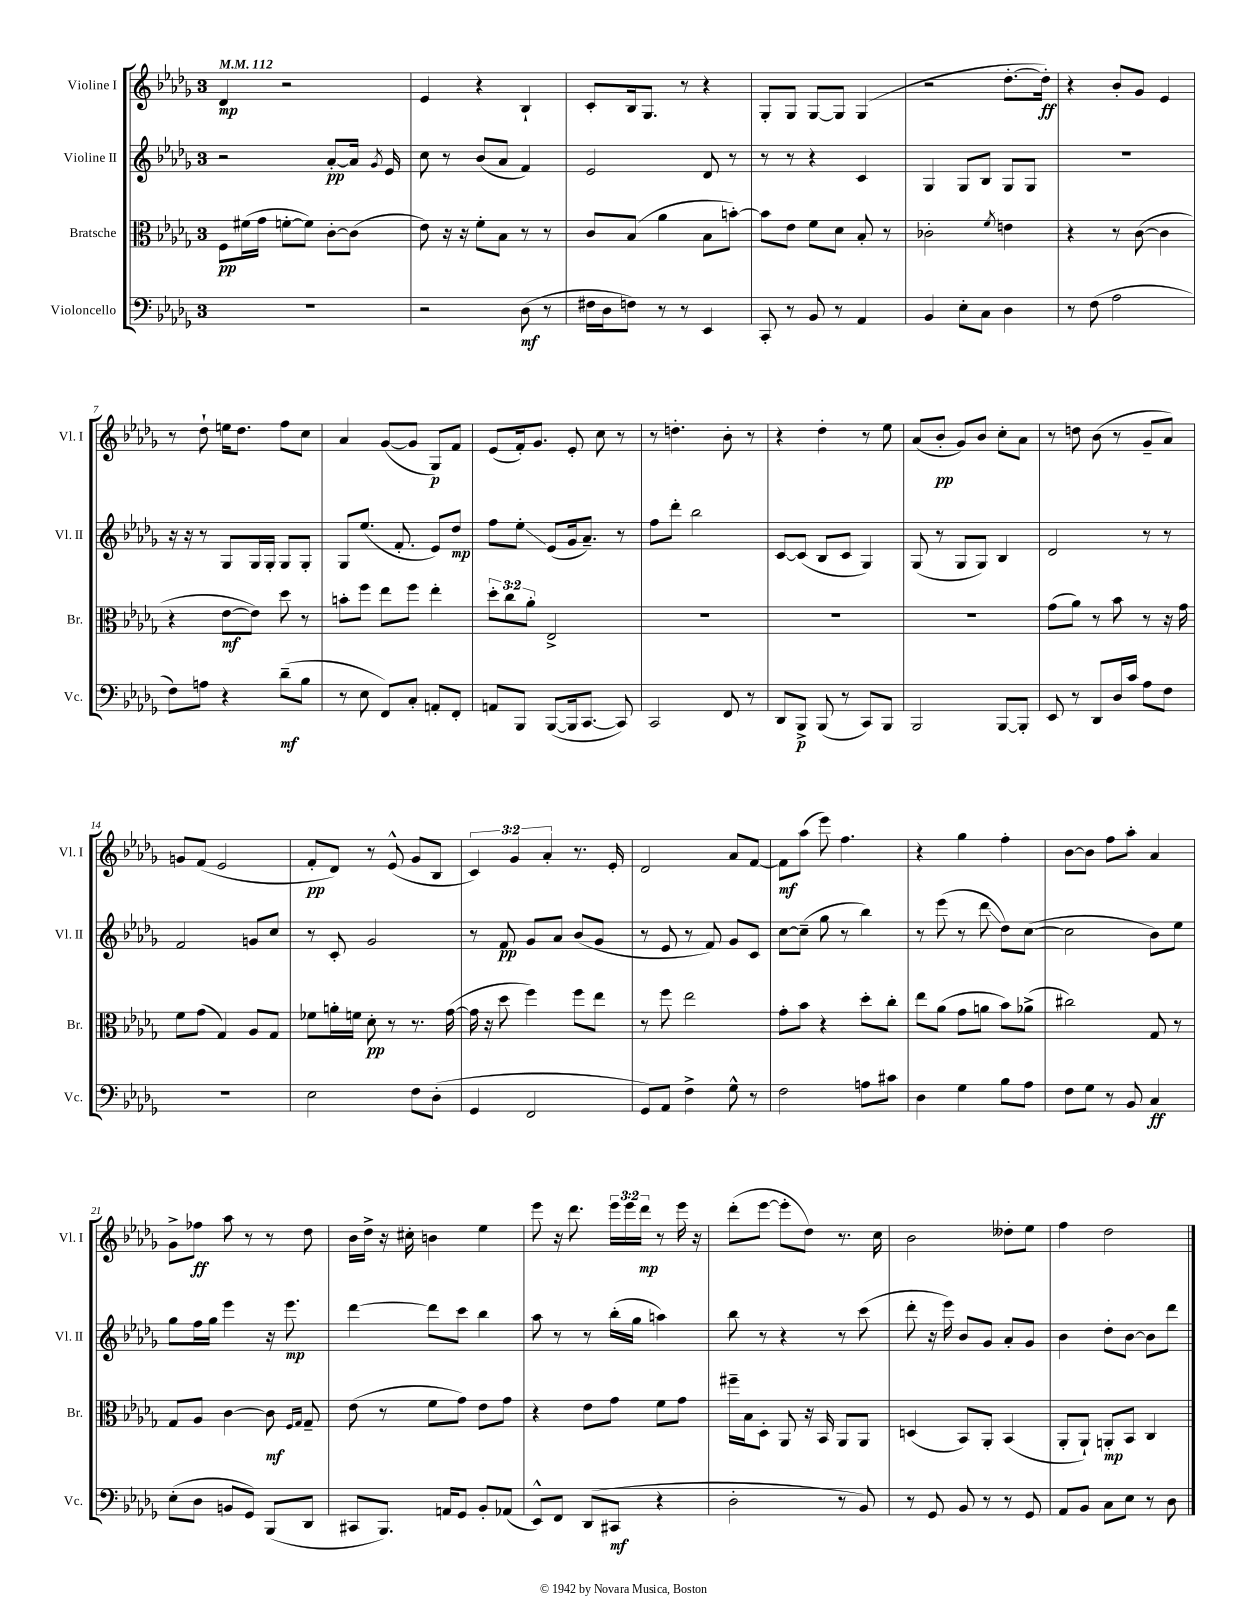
<<
\new StaffGroup <<
\new Staff = "s0" \with { instrumentName = "Violine I" shortInstrumentName = "Vl. I" } {
    \clef treble \key des \major \once \override Staff.TimeSignature.style = #'single-digit \time 3/4 \override Staff.TupletNumber.text = #tuplet-number::calc-fraction-text \tempo 4 = 112
    \autoBeamOff des'4\mp r2 |
    ees'4 r4 bes4-! |
    c'8[-. bes16 ges8.] r8 r4 |
    ges8[-. ges8] ges8[~ ges8] ges4( |
    r2 des''8.[~-. des''16]-.\ff) |
    r4 bes'8[-. ges'8] ees'4 |
    r8 des''8-! e''16[ des''8.] f''8[ c''8] |
    aes'4 ges'8[~( ges'8] ges8[\p) f'8] |
    ees'8[( f'16-.) ges'8.] ees'8-. c''8 r8 |
    r8 d''4.-. bes'8-. r8 |
    r4 des''4-. r8 ees''8 |
    aes'8[( bes'8]-.\pp ges'8[) bes'8] c''8[-. aes'8] |
    r8 d''8 bes'8( r8 ges'8[-- aes'8]) |
    g'8[ f'8]( ees'2 |
    f'8[-.\pp des'8]) r8 ees'8-^( ges'8[ bes8] |
    \tuplet 3/2 { c'4) ges'4 aes'4-. } r8. ees'16-. |
    des'2 aes'8[ f'8]~ |
    f'8[\mf aes''8]( ees'''8) f''4. |
    r4 ges''4 f''4-. |
    bes'8[~ bes'8] f''8[ aes''8]-. aes'4 |
    ges'8[-> fes''8]\ff aes''8 r8 r8 des''8 |
    bes'16[ des''16]-> r16 cis''16-. b'4 ees''4 |
    ees'''8 r16 des'''8. \tuplet 3/2 { ees'''16[ ees'''16 des'''16]\mp } r8 ees'''16 r16 |
    des'''8[-.( ees'''8]~ ees'''8[-. des''8]) r8. c''16 |
    bes'2 deses''8[-. ees''8] |
    f''4 des''2 \bar "|." |
}
\new Staff = "s1" \with { instrumentName = "Violine II" shortInstrumentName = "Vl. II" } {
    \clef treble \key des \major \once \override Staff.TimeSignature.style = #'single-digit \time 3/4
    \autoBeamOff r2 aes'8[~-.\pp aes'16] \acciaccatura { ges'8 } ees'16 |
    c''8 r8 bes'8[( aes'8] f'4) |
    ees'2 des'8 r8 |
    r8 r8 r4 c'4 |
    ges4 ges8[ bes8] ges8[ ges8] |
    R2. |
    r16 r16 r8 ges8[ ges16 ges16]-. ges8[ ges8]-. |
    ges8[ ees''8.]( f'8.-. ees'8[) des''8]\mp |
    f''8[ ees''8]-.\glissando ees'8[( ges'16 aes'8.]--) r8 |
    f''8[ des'''8]-. bes''2 |
    c'8[~ c'8]( bes8[ c'8] ges4) |
    ges8( r8 ges8[ ges8]) bes4 |
    des'2 r8 r8 |
    f'2 g'8[ c''8] |
    r8 c'8-. ges'2 |
    r8 f'8\pp ges'8[ aes'8] bes'8[( ges'8] |
    r8 ees'8 r8 f'8) ges'8[ c'8] |
    c''8[~ c''8]--( ges''8 r8 bes''4) |
    r8 ees'''8( r8 des'''8\glissando des''8[) c''8]~( |
    c''2 bes'8[) ees''8] |
    ges''8[ f''16 ges''16] ees'''4 r16 ees'''8.\mp |
    des'''4~ des'''8[ c'''8] bes''4 |
    aes''8 r8 r8 bes''16[-.( ges''16] a''4) |
    bes''8 r8 r4 r8 c'''8( |
    des'''8-. r16 ees'''16) bes'8[ ges'8] aes'8[-. ges'8] |
    bes'4 des''8[-. bes'8]~ bes'8[ des'''8] \bar "|." |
}
\new Staff = "s2" \with { instrumentName = "Bratsche" shortInstrumentName = "Br." } {
    \clef alto \key des \major \once \override Staff.TimeSignature.style = #'single-digit \time 3/4 \override Staff.TupletNumber.text = #tuplet-number::calc-fraction-text
    \autoBeamOff f8[\pp fis'16( ges'16] f'8[~-. f'8]) c'8[~-. c'8]( |
    ees'8) r16 r16 f'8[-. bes8] r8 r8 |
    c'8[ bes8]( aes'4 bes8[ b'8]~-.) |
    b'8[ ees'8] f'8[ des'8] bes8-. r8 |
    ces'2-. \acciaccatura { f'8 } e'4 |
    r4 r8 c'8~( c'4 |
    r4 ees'8[~\mf ees'8]) des''8 r8 |
    b'8[-. f''8] ees''8[ f''8] ees''4-. |
    \tuplet 3/2 { des''8[-. c''8 aes'8]-. } ees2-> |
    R2. |
    R2. |
    R2. |
    ges'8[( aes'8]) r8 bes'8 r8 r16 ges'16 |
    f'8[ ges'8]( ges4) aes8[ ges8] |
    fes'8[ a'16-. f'16] des'8-.\pp r8 r8. ges'16~( |
    ges'16 r16 des''8 f''4) f''8[ ees''8] |
    r8 f''8 ees''2 |
    ges'8[-. bes'8] r4 des''8[-. c''8]-. |
    ees''8[ aes'8]( ges'8[ a'8] bes'8[) aes'8]->( |
    cis''2) ges8 r8 |
    ges8[ aes8] c'4~ c'8\mf \grace { f16[ ges16] } ges8-- |
    ees'8( r8 f'8[ ges'8]) ees'8[ ges'8] |
    r4 ees'8[ ges'8] f'8[ ges'8] |
    fis''16[-- bes16 des8]-. aes,8 r16 bes,16 aes,8[ aes,8] |
    d4( bes,8[) aes,8]-. bes,4( |
    aes,8[-. aes,8]-!) a,8[-.\mp bes,8] c4 \bar "|." |
}
\new Staff = "s3" \with { instrumentName = "Violoncello" shortInstrumentName = "Vc." } {
    \clef bass \key des \major \once \override Staff.TimeSignature.style = #'single-digit \time 3/4
    \autoBeamOff R2. |
    r2 des8\mf( r8 |
    fis16[ des16 f8]) r8 r8 ees,4 |
    c,8-. r8 bes,8 r8 aes,4 |
    bes,4 ees8[-. c8] des4 |
    r8 f8( aes2 |
    f8[) a8] r4 des'8[--\mf( bes8] |
    r8 ees8 f,8[) c8]-. a,8[-. f,8]-. |
    a,8[ bes,,8] bes,,8[~( bes,,16 c,8.]~ c,8) |
    c,2 f,8 r8 |
    des,8[ bes,,8]->\p bes,,8( r8 c,8[) bes,,8] |
    bes,,2 bes,,8[~ bes,,8]-. |
    ees,8 r8 des,8[ des16 c'16] aes8[ f8] |
    R2. |
    ees2 f8[ des8]-.( |
    ges,4 f,2 |
    ges,8[) aes,8] f4-> ges8-^ r8 |
    f2 a8[ cis'8] |
    des4 ges4 bes8[ aes8] |
    f8[ ges8] r8 bes,8 c4\ff |
    ees8[-.( des8] b,8[ ges,8]) bes,,8[( des,8] |
    cis,8[ bes,,8.]) a,16[ ges,8] bes,8[-. aes,8]( |
    ees,8[-^) f,8] des,8[( cis,8]\mf r4 |
    des2-. r8 bes,8) |
    r8 ges,8 bes,8 r8 r8 ges,8 |
    aes,8[ bes,8] c8[ ees8] r8 des8 \bar "|." |
}
>>
>>
